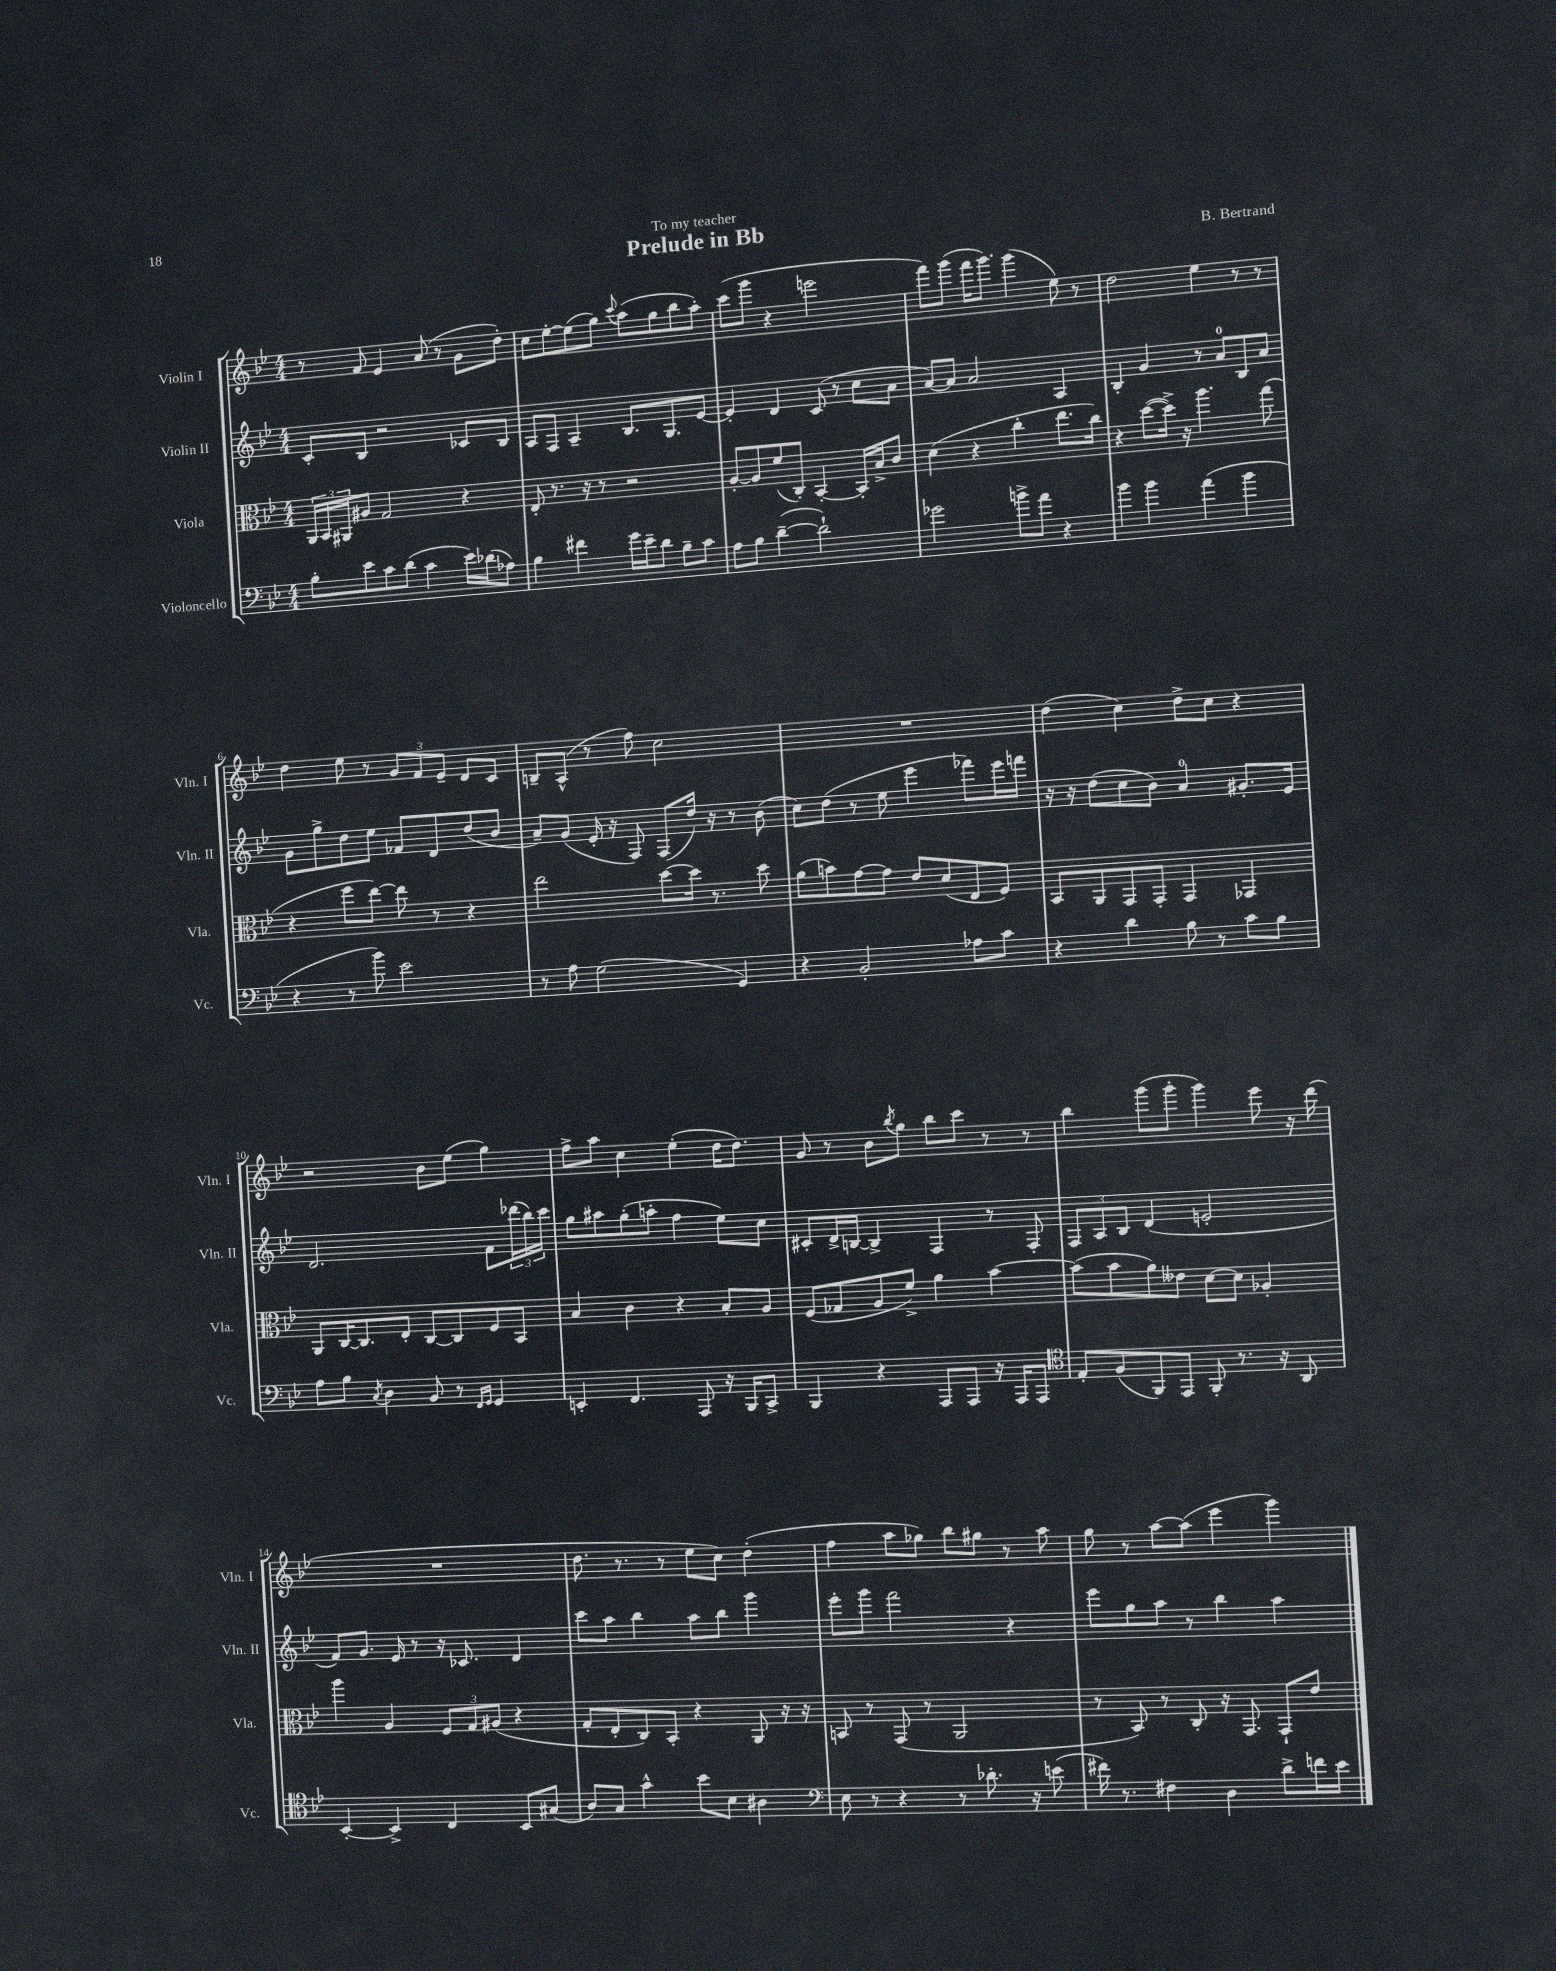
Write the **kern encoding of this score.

**kern	**kern	**kern	**kern
*staff4	*staff3	*staff2	*staff1
*clefF4	*clefC3	*clefG2	*clefG2
*k[b-e-]	*k[b-e-]	*k[b-e-]	*k[b-e-]
*M4/4	*M4/4	*M4/4	*M4/4
8B-'	24AA	8c'	8r
.	24BB-	.	.
.	24AA#	.	.
8e-	8A#	8B-	8f
8c	2G	2r	4e-
(8d	.	.	.
4c	.	.	(8a
.	.	.	8r
16e-)	4r	8c-	8g
(16d-	.	.	.
8A-)	.	8B-	8dd')
=	=	=	=
4B-	8E-'	8A	8cc
.	8.r	8F	[8ee-'
4f#	.	4A~	(8ee-]
.	16r	.	.
.	8r	.	8gg)
.	.	.	8qqccc
16g	2r	8.B-	(8aa
16e-~	.	.	.
8d	.	.	8gg
.	.	8.G	.
8B-~	.	.	8bb-
8c	.	[8e-	8aa')
=	=	=	=
8A	[8A'	4e-']	(8ccc
8B-	8A]	.	8ggg
([4d~	(8f	4d	4r
.	8C')	.	.
2d`])	[4BB-'	(8c	2eee
.	.	8r	.
.	16BB-']	8cc	.
.	16B-^	.	.
.	8c	8a	.
=	=	=	=
2g-	(4d	[8a)	8fff)
.	.	8a]	(8ggg
.	4r	2a	16fff
.	.	.	8.ggg)
8b^	4cc'	.	(4ggg
8a	.	.	.
4r	8.ee-	4A	8ee-)
.	.	.	8r
.	16cc)	.	.
=	=	=	=
4b-	4r	4B-'	2dd
4b-	([8dd	4g	.
.	16dd^])	.	.
.	16r	.	.
(4a	4.aa	8r	4ee-
.	.	8a	.
4b-	.	8B-	8r
.	(8gg	8a	8r
=	=	=	=
4r	4r	8g	4dd
.	.	8gg^	.
8r	8ff	8dd	8ee-
8b-)	[8ee-)	8ee-	8r
2e-	8ee-]	8f-	12g
.	.	.	12f
.	8r	8d	.
.	.	.	12e-~
.	4r	(8dd	8d
.	.	8b-	8c
=	=	=	=
8r	2ee-	8a~)	8B~
8A	.	(8g	(8A^^
(2G	.	16e-'	8r
.	.	16r	.
.	.	8F)	8ff)
.	[8dd	(8F	2cc
.	16dd]	16dd)	.
.	8.r	16r	.
4GG)	.	8r	.
.	8dd	(8b-	.
=	=	=	=
4r	(8a	8cc)	1r
.	8b)	(8dd	.
2BB-'	[8g	8r	.
.	8g]	8ee-	.
.	8e-	4eee-	.
.	(8d	.	.
8A-	8E-	8fff-)	.
8c	8F)	16eee-	.
.	.	16fff	.
=	=	=	=
4r	8BB-	16r	(4dd
.	.	16r	.
.	8AA	(8dd	.
4d	8GG	8cc	4cc)
.	8GG'	8b-)	.
8B-	4GG	4a	8dd^
8r	.	.	8cc
8c	4GG-	8.g#'	4r
8B-	.	.	.
.	.	16e-	.
=	=	=	=
8A	8AA	2.d	2r
8B-	[16C	.	.
.	8.C]	.	.
8qC	.	.	.
4D	.	.	.
.	8E-'	.	.
8BB-	[8C	.	8b-
8r	8C]	.	(8ee-
16qqFF	.	.	.
16qqGG	.	.	.
4GG	8F	8f	4gg)
.	8BB-	(24ddd-	.
.	.	24bb-)	.
.	.	24ccc	.
=	=	=	=
4EE'	4B-	8gg	8ff^
.	.	8aa#	8aa
4.FF	4c	(8gg'	4cc
.	.	8aa'	.
.	4r	4ff	(4ee-'
8AAA	.	.	.
16r	8B-'	8ee-)	16dd
16BBB-	.	.	8.dd)
8CC^	8A	8cc	.
=	=	=	=
4BBB-	(8F	8c#'	8g
.	8G-	16d^	8r
.	.	[16B	.
4r	8A	4B^]	8b-
.	.	.	8qbb-
.	8f^)	.	8gg
8AAA	4a	4F	8bb-
8AAA	.	.	8ccc
16r	[4b-	8r	8r
16AAA	.	.	.
8AAA	.	8F'	8r
=	=	=	=
*clefC4	*	*	*
8E-'	(8b-]	12F	4bb-
.	.	12A	.
(8F	8b-	.	.
.	.	12B-	.
8FF)	8a)	(4d	(8ggg
8EE-	8e--	.	8ggg'
8FF'	[8d	2e'	4ggg)
8.r	8d]	.	.
.	4A-'	.	8eee-
16r	.	.	.
8AA	.	.	16r
.	.	.	(16ddd
=	=	=	=
[4BB-'	4aa	8f)	1r
.	.	8.g	.
4BB-^]	4A	.	.
.	.	16e-	.
.	.	8r	.
4C	12F	16r	.
.	.	8.c-	.
.	12G	.	.
.	(12A#	.	.
8BB-	4r	4d	.
(8G#	.	.	.
=	=	=	=
8A)	8G'	8ccc	8.dd
8G	8E-'	8aa	.
.	.	.	8.r
4g^^	8C)	4bb-	.
.	8BB-'	.	8r
8b-	4r	8aa	8ee-
8B-	.	8bb-	8cc)
4A#	8AA	4ggg	(4dd'
.	16r	.	.
.	16r	.	.
=	=	=	=
*clefF4	*	*	*
8E-	8BB	8eee-'	4ff
8r	8r	8ggg	.
4r	(8GG	2fff	8aa
.	8r	.	8gg-)
8r	2AA	.	8bb-
8.d-'	.	.	8gg#
.	.	4r	8r
16r	.	.	.
(8e	.	.	8aa
=	=	=	=
16f#)	8r	8eee-	8gg
8.r	.	.	.
.	8BB-)	8gg	8r
4F#	8r	8aa	[8aa
.	8C'	8r	(8aa]
4D	16r	4bb-	4eee-
.	8.GG	.	.
8d^	8GG`	4aa	4ggg)
16f	8e-	.	.
16e-	.	.	.
==	==	==	==
*-	*-	*-	*-
